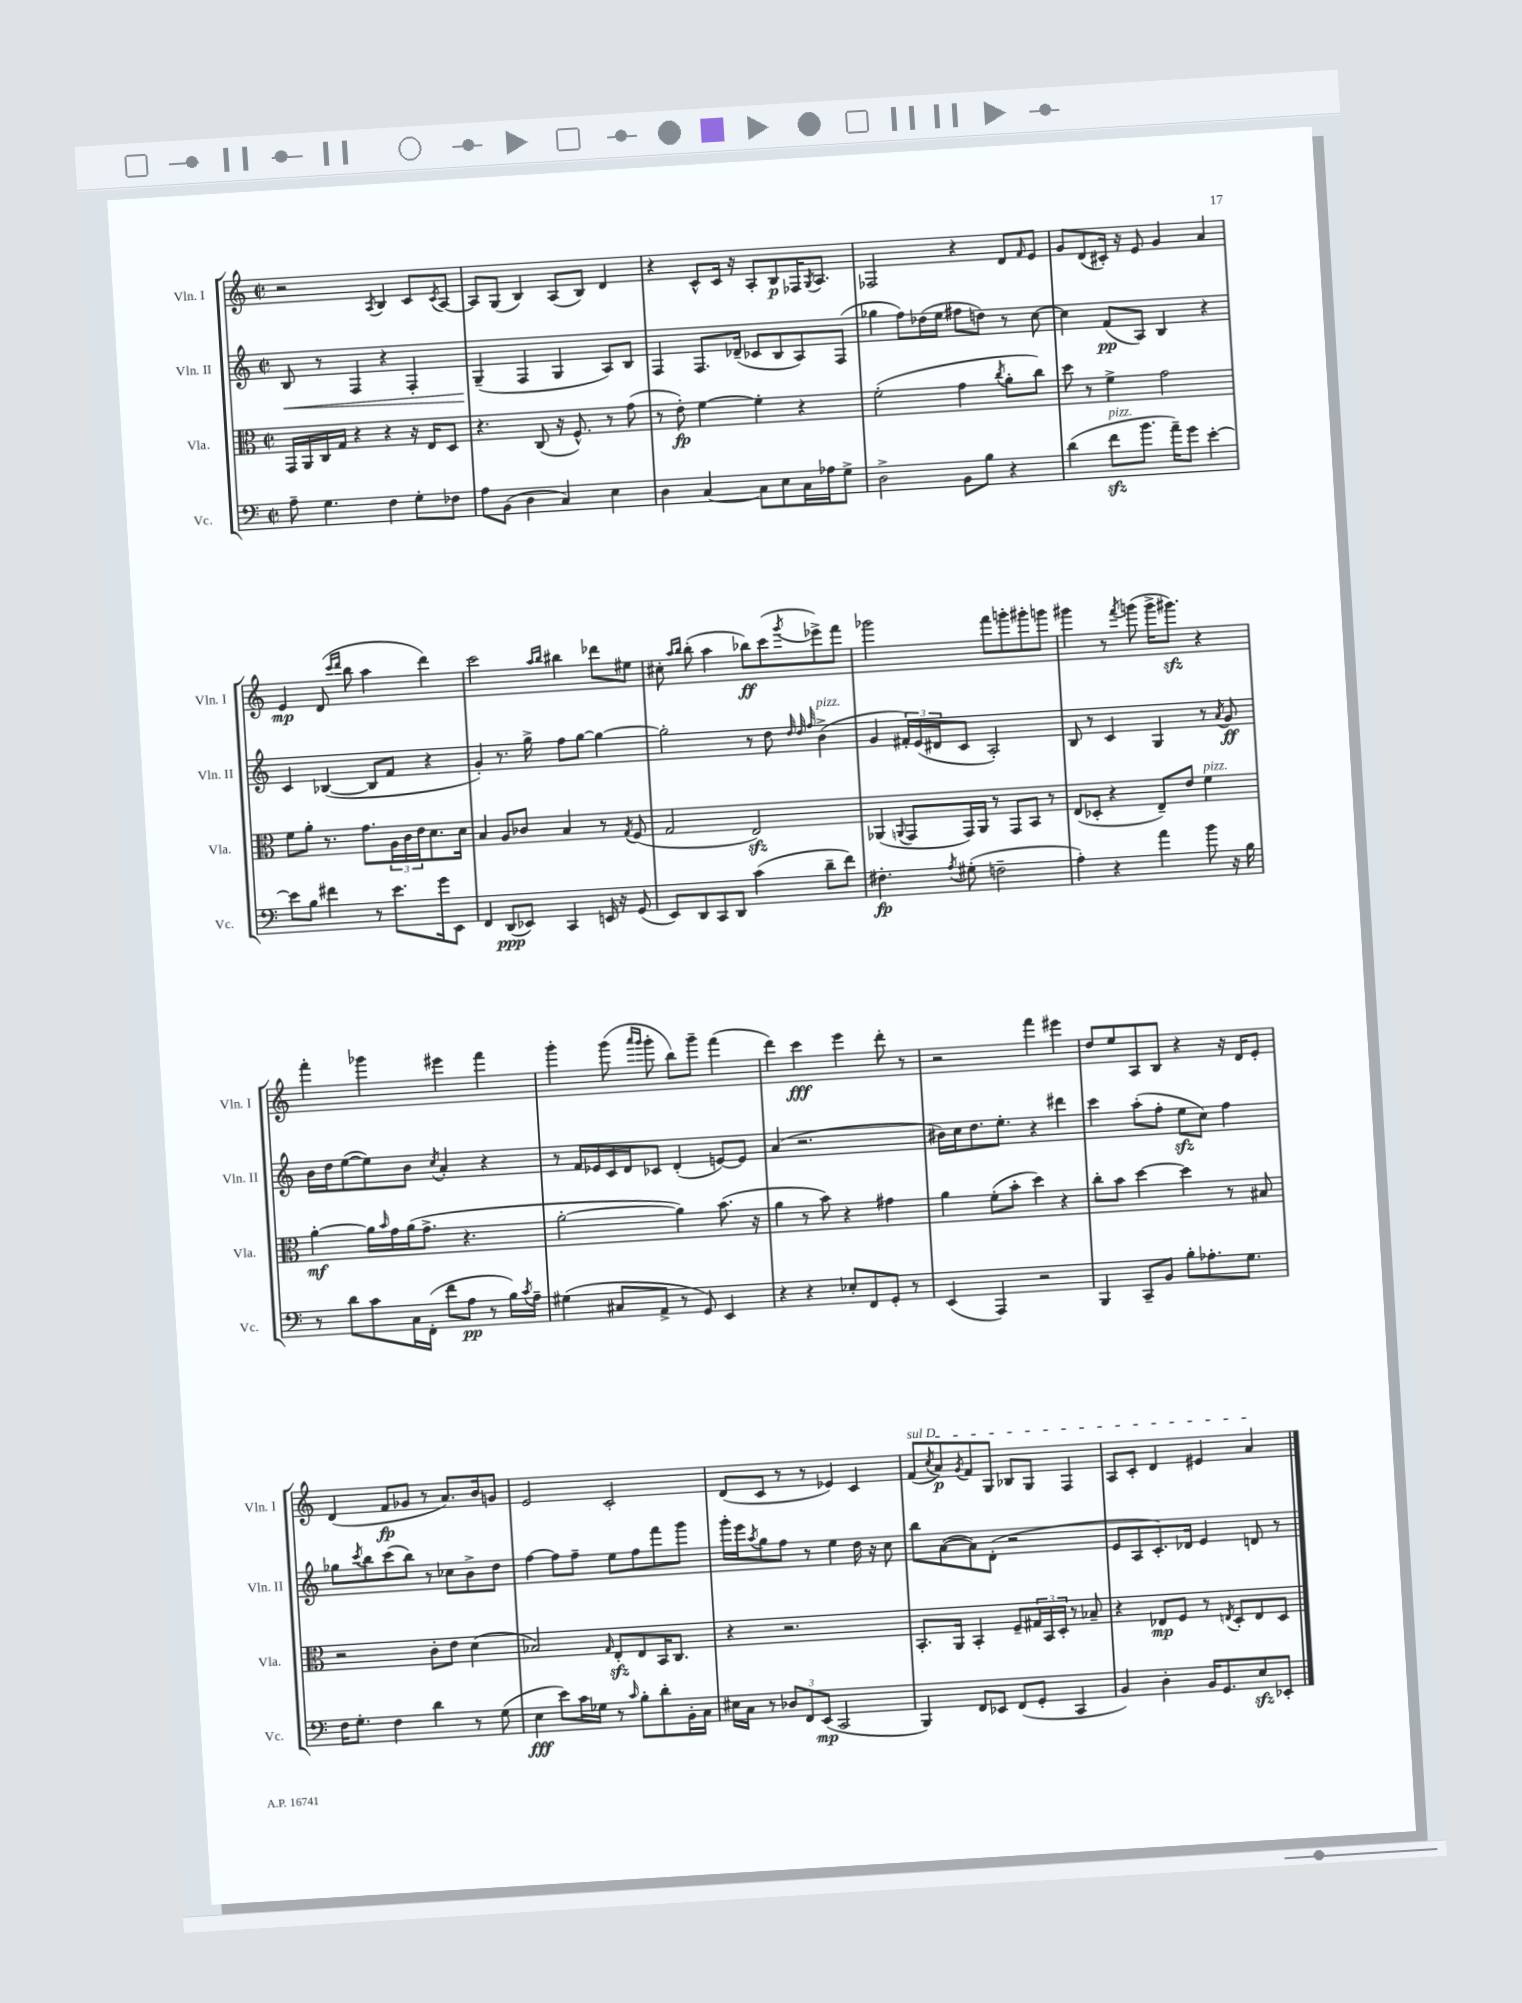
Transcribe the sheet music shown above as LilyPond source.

<<
\new StaffGroup <<
\new Staff = "s0" \with { instrumentName = "Vln. I" shortInstrumentName = "Vln. I" } {
    \clef treble \key c \major \defaultTimeSignature \time 2/2
    r2 \acciaccatura { a8 } b4 c'8 \acciaccatura { c'8 } a8~ |
    a8 g8( b4) a8( b8) d'4 |
    r4 c'8-^ c'16 r16 a8-. b8\p fes16 \acciaccatura { g8 } a8. |
    fes2 r4 d'8 \grace { f'16 } e'8 |
    g'8 d'8( cis'16-.) r16 e'8 g'4 a'4 |
    e'4\mp d'8( \grace { c'''16 d'''16 } b''8 a''4 d'''4) |
    c'''2 \grace { a''16 b''16 } bis''4 des'''8 eis''8 |
    cis''8-. \grace { a''16 b''16 } b''8-.( a''4 bes''8\ff) c'''8( \acciaccatura { g'''8 } ees'''8->) f'''8 |
    ges'''2 f'''8 g'''8-. gis'''8-. g'''8 |
    gis'''4 r8 \acciaccatura { f'''8 } g'''8( g'''16-> gis'''8.\sfz) r4 |
    f'''4-. ges'''4 eis'''4 f'''4 |
    g'''4-. g'''8( \grace { a'''16 g'''16 } g'''8-. b''8) g'''8-- f'''4( |
    d'''4) c'''4\fff e'''4 d'''8-. r8 |
    r2 f'''4 eis'''4 |
    d''8 e''8 a8 b8 r4 r16 d'16 e'8-. |
    d'4( f'8\fp ges'8 r8 a'8.) b'16 g'8 |
    e'2 c'2-. |
    d'8( c'8 r8 r8 ees'4) c'4 |
    \once \override TextSpanner.bound-details.left.text = \markup { \italic "sul D" } f'8\startTextSpan( \acciaccatura { c''8 } a'8\p) \acciaccatura { g'8 } f'8 g8 bes8 g8 f4 |
    a8 c'8-. d'4 eis'4 a'4\stopTextSpan \bar "|." |
}
\new Staff = "s1" \with { instrumentName = "Vln. II" shortInstrumentName = "Vln. II" } {
    \clef treble \key c \major \defaultTimeSignature \time 2/2
    b8\< r8 f4 r4 f4-. |
    g4--\!( f4 g4 a8) b8 |
    f4 f8. des'16--( ces'8 b8 a8) f8( |
    ges''4 f''8) des''16( e''16 fis''8 d''8) r8 c''8~ |
    c''4 f'8\pp( a8) b4 r4 |
    c'4 bes4~( bes8 f'8 r4 |
    g'4-.) r8. g''16-> f''8 g''8~ g''4~ |
    g''2-. r8 d''8 \grace { d''32 d''32 f''32 } b'4->^\markup { \italic "pizz." }( |
    g'4 \tuplet 3/2 { fis'16-.) e'16( dis'16 } c'8 a2-.) |
    b8 r8 c'4 g4 r8 \acciaccatura { a'8 } g'8\ff |
    b'16 d''16 e''8~( e''8) b'8 \acciaccatura { c''8 } a'4-. r4 |
    r8 f'16 ees'16 c'16 d'16 ces'8 d'4-.( e'8~) e'8 |
    a'4( r2. |
    bis'16) c''16 d''8. e''8.-. r4 dis'''4 |
    c'''4 a''8-.( f''8-. e''8\sfz c''8) f''4 |
    ges''8 \acciaccatura { c'''8 } b''8 c'''8( b''8) r8 ces''8 b'8-> d''8 |
    f''4~ f''8 f''8-- e''8 f''8 f'''8 g'''8 |
    g'''16-. e'''16 \acciaccatura { a''8 } g''8 f''8 r8 e''4 d''16 r16 c''8 |
    b''8 a'8~( a'8) d'8-.( r2 |
    e'8 a8 c'8.-.) des'16 e'4 d'8 r8 \bar "|." |
}
\new Staff = "s2" \with { instrumentName = "Vla." shortInstrumentName = "Vla." } {
    \clef alto \key c \major \defaultTimeSignature \time 2/2
    g,16 a,16 c16 g16 r4 r4 r16 e16 d8 |
    r4. c8( r16 f8.-^) r8 g'8( |
    r8 e'8-.\fp) f'4~ f'4-. r4 |
    f'2-.( g'4 \acciaccatura { c''8 } a'8-. c''8) |
    d''8 r8 f'4-> g'2 |
    f'8 a'8-. r8. g'8. \tuplet 3/2 { a16 c'16 e'16 } d'8. d'16 |
    b4 a8 ces'8 b4 r8 \acciaccatura { g8 } f8( |
    g2 e2\sfz) |
    aes,4( \appoggiatura { a,8 } g,8 g,16) a,16 r8 g,8 b,8 r8 |
    e8( des8-. r4 e8--) e'8 f'4^\markup { \italic "pizz." } |
    a'4~-.\mf a'16 \grace { b'16 } g'16 a'16( g'8.-> r4. |
    a'2~-. a'4) b'8.( r16 |
    a'4 r8 b'8) r4 gis'4 |
    a'4 f'8-.( b'8-. d''4) r4 |
    c''8-. b'8 d''4~ d''4 r8 bis8 |
    r2 c'8-. e'8 d'4( |
    bes2) \grace { g16 } e8-.\sfz e8 b,16 c8. |
    r4 r2. |
    b,8.-. a,16 b,4-. f8-- \tuplet 3/2 { gis16 b,16 d16-. } r8 bes8-- |
    r4 ees8\mp f8 r8 \acciaccatura { e8 } d8-. e8 d8 \bar "|." |
}
\new Staff = "s3" \with { instrumentName = "Vc." shortInstrumentName = "Vc." } {
    \clef bass \key c \major \defaultTimeSignature \time 2/2
    a8-- g4. f4 g8-. fes8 |
    a8 b,8( d4 c4) e4 |
    d4 c4~ c8 e8 c16 aes16 g8-> |
    d2-> b,8 b8 r4 |
    d'4( f'8\sfz^\markup { \italic "pizz." } b'8. a'16--) g'8 e'4~-. |
    e'8 b8 fis'4 r8 e'8. g'16 e,8 |
    f,4 d,8\ppp( ees,8) c,4 e,16 r16 g,8( |
    e,8) d,8 c,8 d,8 c'4( d'8-- f'8) |
    fis4.-.\fp \acciaccatura { a8 } gis8-.( f2-- |
    a4-.) r4 a'4 b'8 r16 b16 |
    r8 d'8 c'8 c16 f,16-.( f'8 a8\pp r8 b16) \acciaccatura { c'8 } a16-- |
    gis4( cis8 a,8-> r8 g,8) e,4 |
    r4 r4 ees8-. f,8 g,8-. r8 |
    e,4( a,,4) r2 |
    b,,4 c,8-- b,8 b8-. aes8.-. g8. |
    f16 g8.-. f4 d'4 r8 g8( |
    e4\fff e'8) c'16 ges16 r8 \grace { c'16 } b8-. d'8-. b,16-. c16 |
    eis16 c16 r8 \tuplet 3/2 { des8 f,8 e,8\mp( } c,2 |
    b,,4) f,8 ees,8 f,8( g,8-. c,4 |
    b,4) d4-. b,16 g,8. e8\sfz ees,8-. \bar "|." |
}
>>
>>
\layout { \context { \Score \remove "Bar_number_engraver" } }
